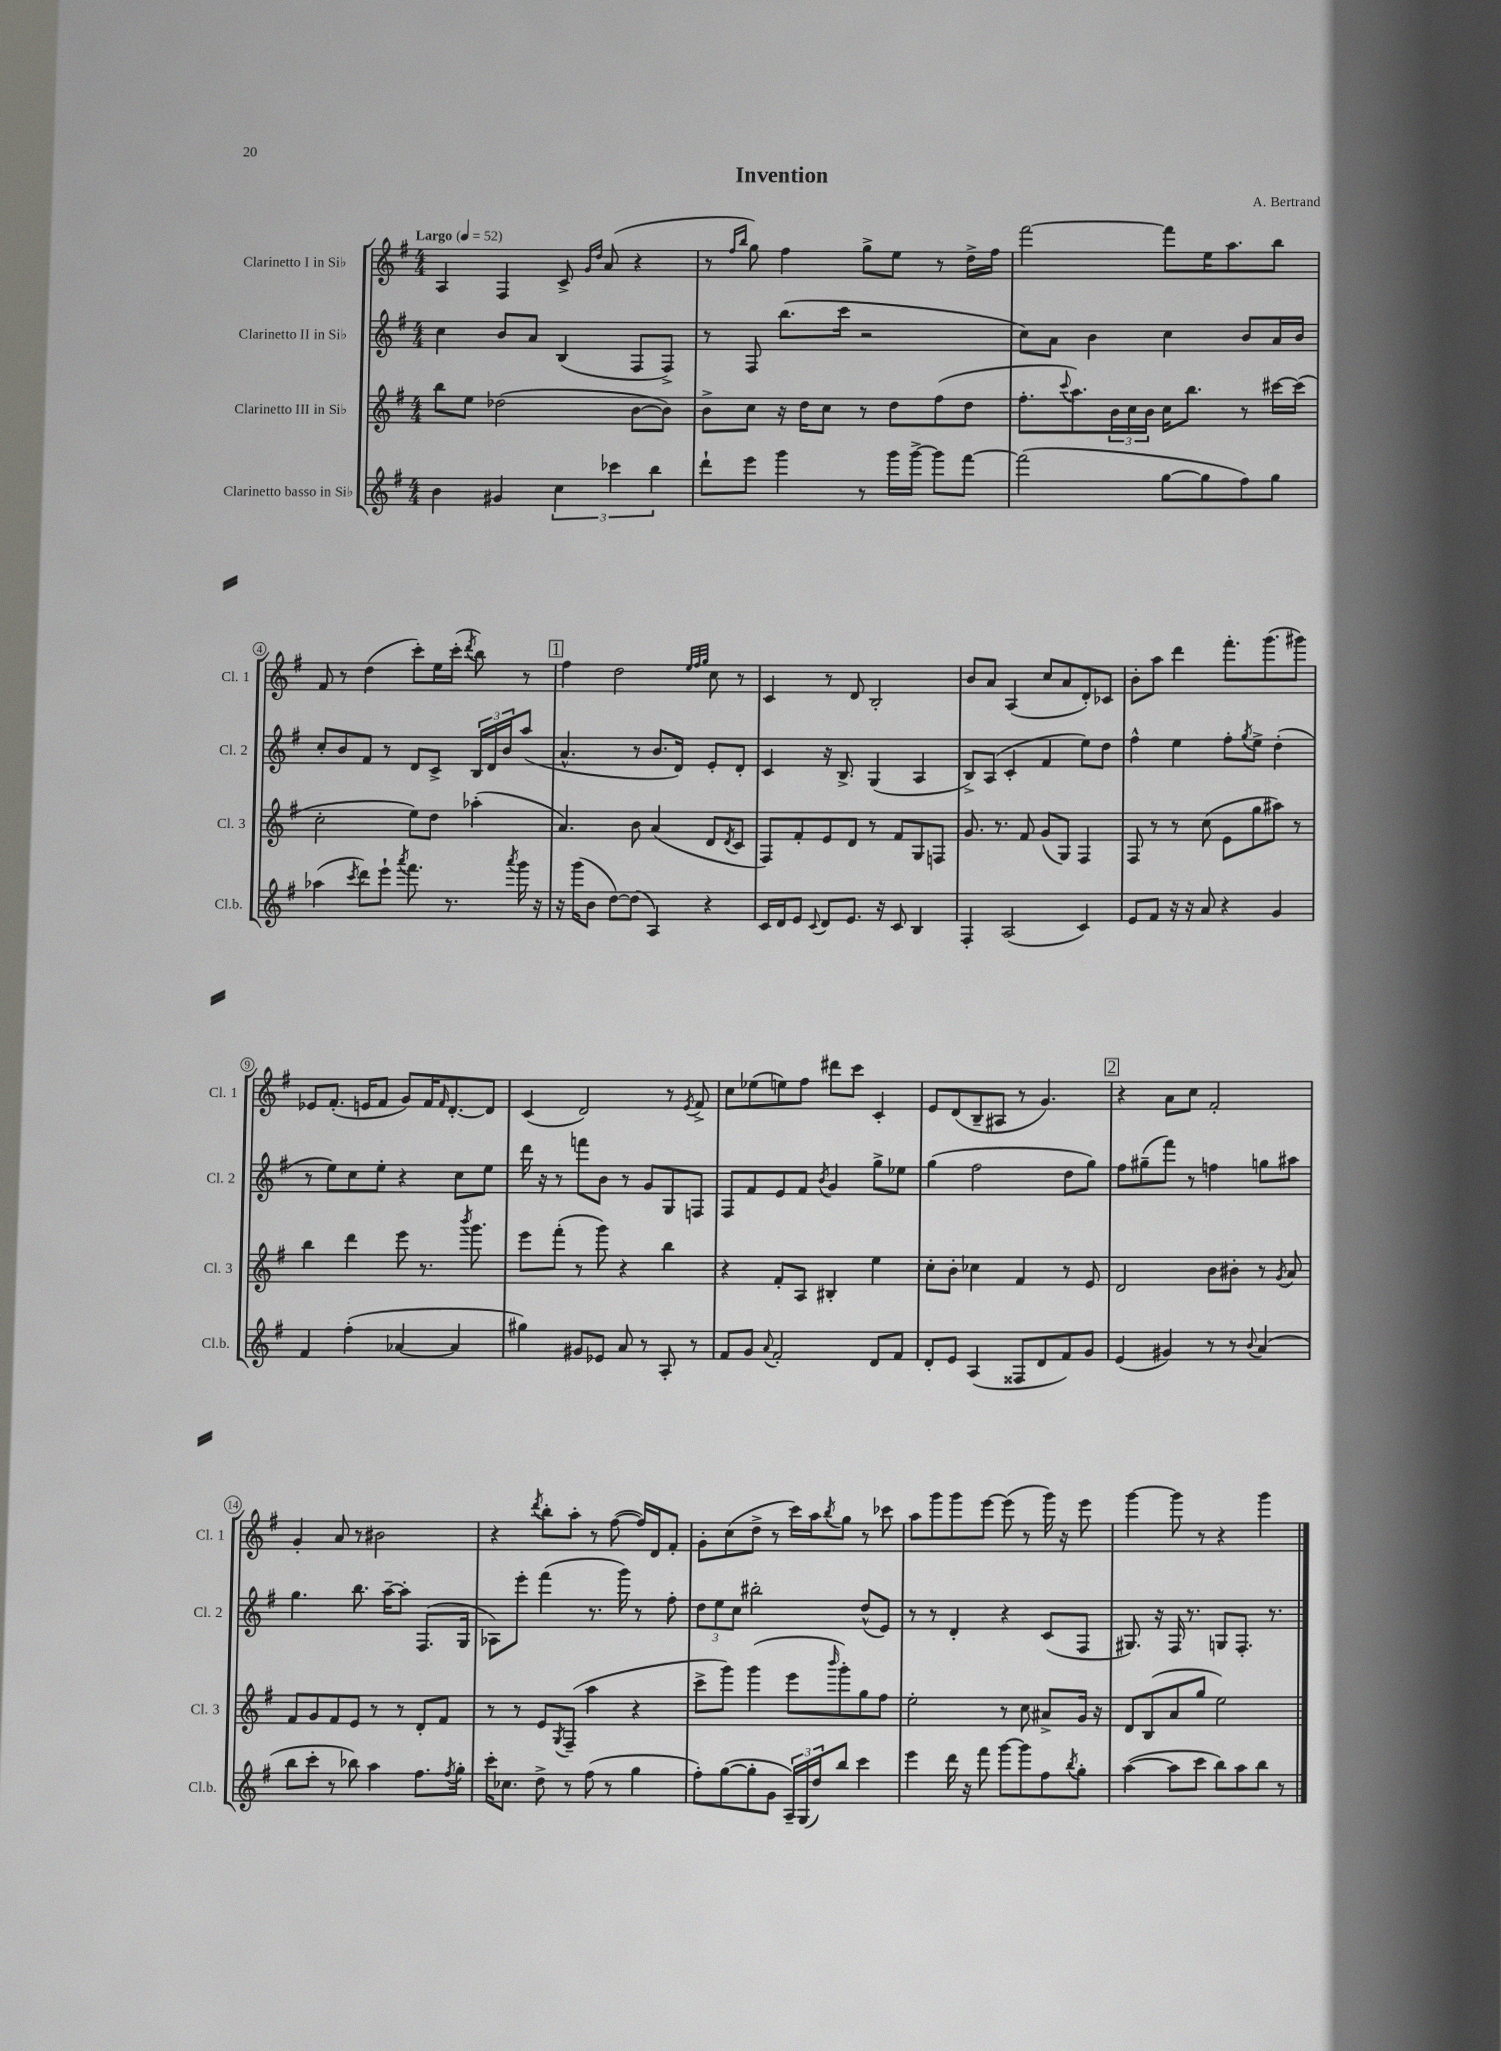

**kern	**kern	**kern	**kern
*staff4	*staff3	*staff2	*staff1
*clefG2	*clefG2	*clefG2	*clefG2
*k[f#]	*k[f#]	*k[f#]	*k[f#]
*M4/4	*M4/4	*M4/4	*M4/4
*MM52	*MM52	*MM52	*MM52
4b	8bb	4cc	4A
.	8ee	.	.
4g#	(2dd-	8b	4F#
.	.	8a	.
6cc	.	(4B	8c^
.	.	.	16qqg
.	.	.	16qqdd
.	.	.	(8a
6ccc-	.	.	.
.	[8b	8F#	4r
6bb	.	.	.
.	8b])	8F#^)	.
=	=	=	=
8ddd`	8b^	8r	8r
.	.	.	16qqff#
.	.	.	16qqbb
8eee	8cc	8F#	8gg)
4ggg	16r	(8.bb	4ff#
.	16dd	.	.
.	8cc	.	.
.	.	16ccc	.
8r	8r	2r	8gg^
16ggg	8dd	.	8ee
[16ggg^	.	.	.
8ggg]	(8ff#	.	8r
[8fff#	8dd	.	16dd^
.	.	.	16ff#
=	=	=	=
(2fff#]	8.ff#'	8cc)	[2fff#
.	.	8a	.
.	8qqccc	.	.
.	8.aa)	.	.
.	.	4b	.
.	24b	.	.
.	24cc	.	.
.	24b	.	.
[8gg	16cc	4cc	8fff#]
.	8.bb	.	.
8gg]	.	.	16ee
.	.	.	8.aa
8ff#)	8r	8b	.
8gg	[16ccc#	16a	8bb
.	(16ccc#]	16b	.
=	=	=	=
(4aa-	2cc'	8cc'	8f#
.	.	8b	8r
8qccc	.	.	.
8ddd)	.	8f#	(4dd
8eee`	.	8r	.
8qaaa	.	.	.
8.fff#	8ee)	8d	8ccc')
.	8dd	8c^	16ee
8.r	.	.	(16ccc'
.	.	.	8qddd
.	(4aa-'	24B	8bb)
.	.	24d	.
.	.	24b	.
8qaaa	.	.	.
16ggg	.	(8aa	8r
16r	.	.	.
=	=	=	=
16r	4.a)	4.a^^	4ff#
(16ggg	.	.	.
8b	.	.	.
[8dd)	.	.	2dd
(8dd]	8b	8r	.
4A)	(4a	8.b	.
.	.	16d)	.
.	.	.	32qqee
.	.	.	32qqff#
.	.	.	32qqgg
4r	8d	8e'	8cc
.	8qd	.	.
.	8c	8d'	8r
=	=	=	=
16c	8F#)	4c	4c
16d	.	.	.
8e	8f#'	.	.
8qqc	.	.	.
8d	8e	16r	8r
.	.	8.B^	.
8.e	8d	.	8d
.	8r	(4G	2B'
16r	.	.	.
8c	8f#	.	.
4B	8G	4A	.
.	8F	.	.
=	=	=	=
4F#'	8.g	8B^)	8b
.	.	(8A	8a
.	8.r	.	.
(2A	.	4c'	(4A
.	8f#	.	.
.	(8g	4f#	8cc
.	8G)	.	8a
4c)	4F#	8ee)	8d')
.	.	8dd	8c-
=	=	=	=
8e	8F#	4ff#^^	8b'
8f#	8r	.	8aa
16r	8r	4ee	4ddd
16r	.	.	.
8a	(8cc	.	.
4r	8e	8ff#'	8.fff#'
.	.	8qgg	.
.	8gg	8ee^	.
.	.	.	(8.ggg
4g	8aa#)	(4dd'	.
.	8r	.	8ggg#)
=	=	=	=
4f#	4bb	8r	8e-
.	.	8ee)	(8.f#'
(4ff#'	4ddd	8cc	.
.	.	.	16e
.	.	8ee'	8f#
[4a-	8eee	4r	8g)
.	8.r	.	16f#
.	.	.	16qqf#
.	.	.	[8.d'
4a-]	.	8cc	.
.	8qbbb	.	.
.	8.ggg	.	.
.	.	8ee	8d]
=	=	=	=
4gg#)	8eee	16ddd	(4c
.	.	16r	.
.	(8fff#'	8r	.
8g#	8r	8fff	2d)
8e-	8ggg)	8b	.
8a	4r	8r	.
8r	.	8g	.
8A'	4bb	8G	8r
.	.	.	8qe
8r	.	8F	8f#^
=	=	=	=
8f#	4r	8F#	8cc
8g	.	8f#	(8ee-
8qqa	.	.	.
2f#'	8f#'	8e	8ee)
.	8A	8f#	8ff#
.	.	8qb	.
.	4B#'	4g	8ddd#
.	.	.	8ccc
8d	4ee	8gg^	4c'
8f#	.	8ee-	.
=	=	=	=
8d'	8cc'	(4gg	8e
8e	8b'	.	(8d
(4A	4cc-	2ff#	8B~
.	.	.	8A#
8F##	4f#	.	8r
8d	.	.	4.g)
8f#)	8r	8dd	.
8g	8e	8gg)	.
=	=	=	=
(4e	2d	8ff#	4r
.	.	(8gg#~	.
4g#)	.	8fff#)	8a
.	.	8r	8cc
8r	8b	4ff	2f#'
8r	8b#'	.	.
8qqb	.	.	.
(4a	8r	8gg	.
.	8qg	.	.
.	8a	8aa#	.
=	=	=	=
8bb	8f#	4.gg	4g'
8ccc'	8g	.	.
8r	8f#	.	8a
8bb-)	8e	8.bb	8r
4aa	8r	.	2b#
.	.	[16aa~	.
.	8r	8aa']	.
8.ff#	8d'	(8.F#	.
.	8f#	.	.
8qff#	.	.	.
16gg'	.	16G	.
=	=	=	=
16ccc'	8r	8A-)	4r
8.cc-	.	.	.
.	8r	8eee'	.
.	.	.	8qddd
8dd^	8e	(4fff#	8bb'
.	8qG	.	.
8r	(8F#~	.	8aa'
(8ff#	4aa	8.r	8r
8r	.	.	([8ff#
.	.	16ggg)	.
4gg	4r	8r	16ff#])
.	.	.	16d
.	.	8ff#'	8f#'
=	=	=	=
8ff#')	8ccc^	12dd	8g'
.	.	12ee	.
([8gg	8ggg)	.	(8cc
.	.	12cc	.
8gg']	(4ggg	2bb#'	8dd^
8g	.	.	8r
24A~)	8eee	.	16ccc)
(24G	.	.	.
.	.	.	16aa
24dd)	.	.	.
.	16qqbbb	.	8qbb
8bb	8ggg')	.	8gg
4ccc	8gg	(8dd^^	8r
.	8ff#	8e)	8ccc-
=	=	=	=
4eee	2ee'	8r	8aa
.	.	8r	8ggg
16ddd	.	4d'	8ggg
16r	.	.	.
8fff#	.	.	[8eee
[8ggg	8r	4r	(8eee]
8ggg]	8cc	.	8r
8ff#	8a#^	(8c	16ggg)
.	.	.	16r
8qbb	.	.	.
8gg'	16g	8F#	8eee
.	16r	.	.
=	=	=	=
([4aa	8d	8.G#)	[4ggg
.	(8B	.	.
.	.	16r	.
8aa]	8a	16F#	8ggg]
.	.	8.r	.
8ccc	8gg	.	8r
8bb)	2ee)	8G	4r
8aa	.	8.F#'	.
8bb	.	.	4ggg
.	.	8.r	.
8r	.	.	.
==	==	==	==
*-	*-	*-	*-
